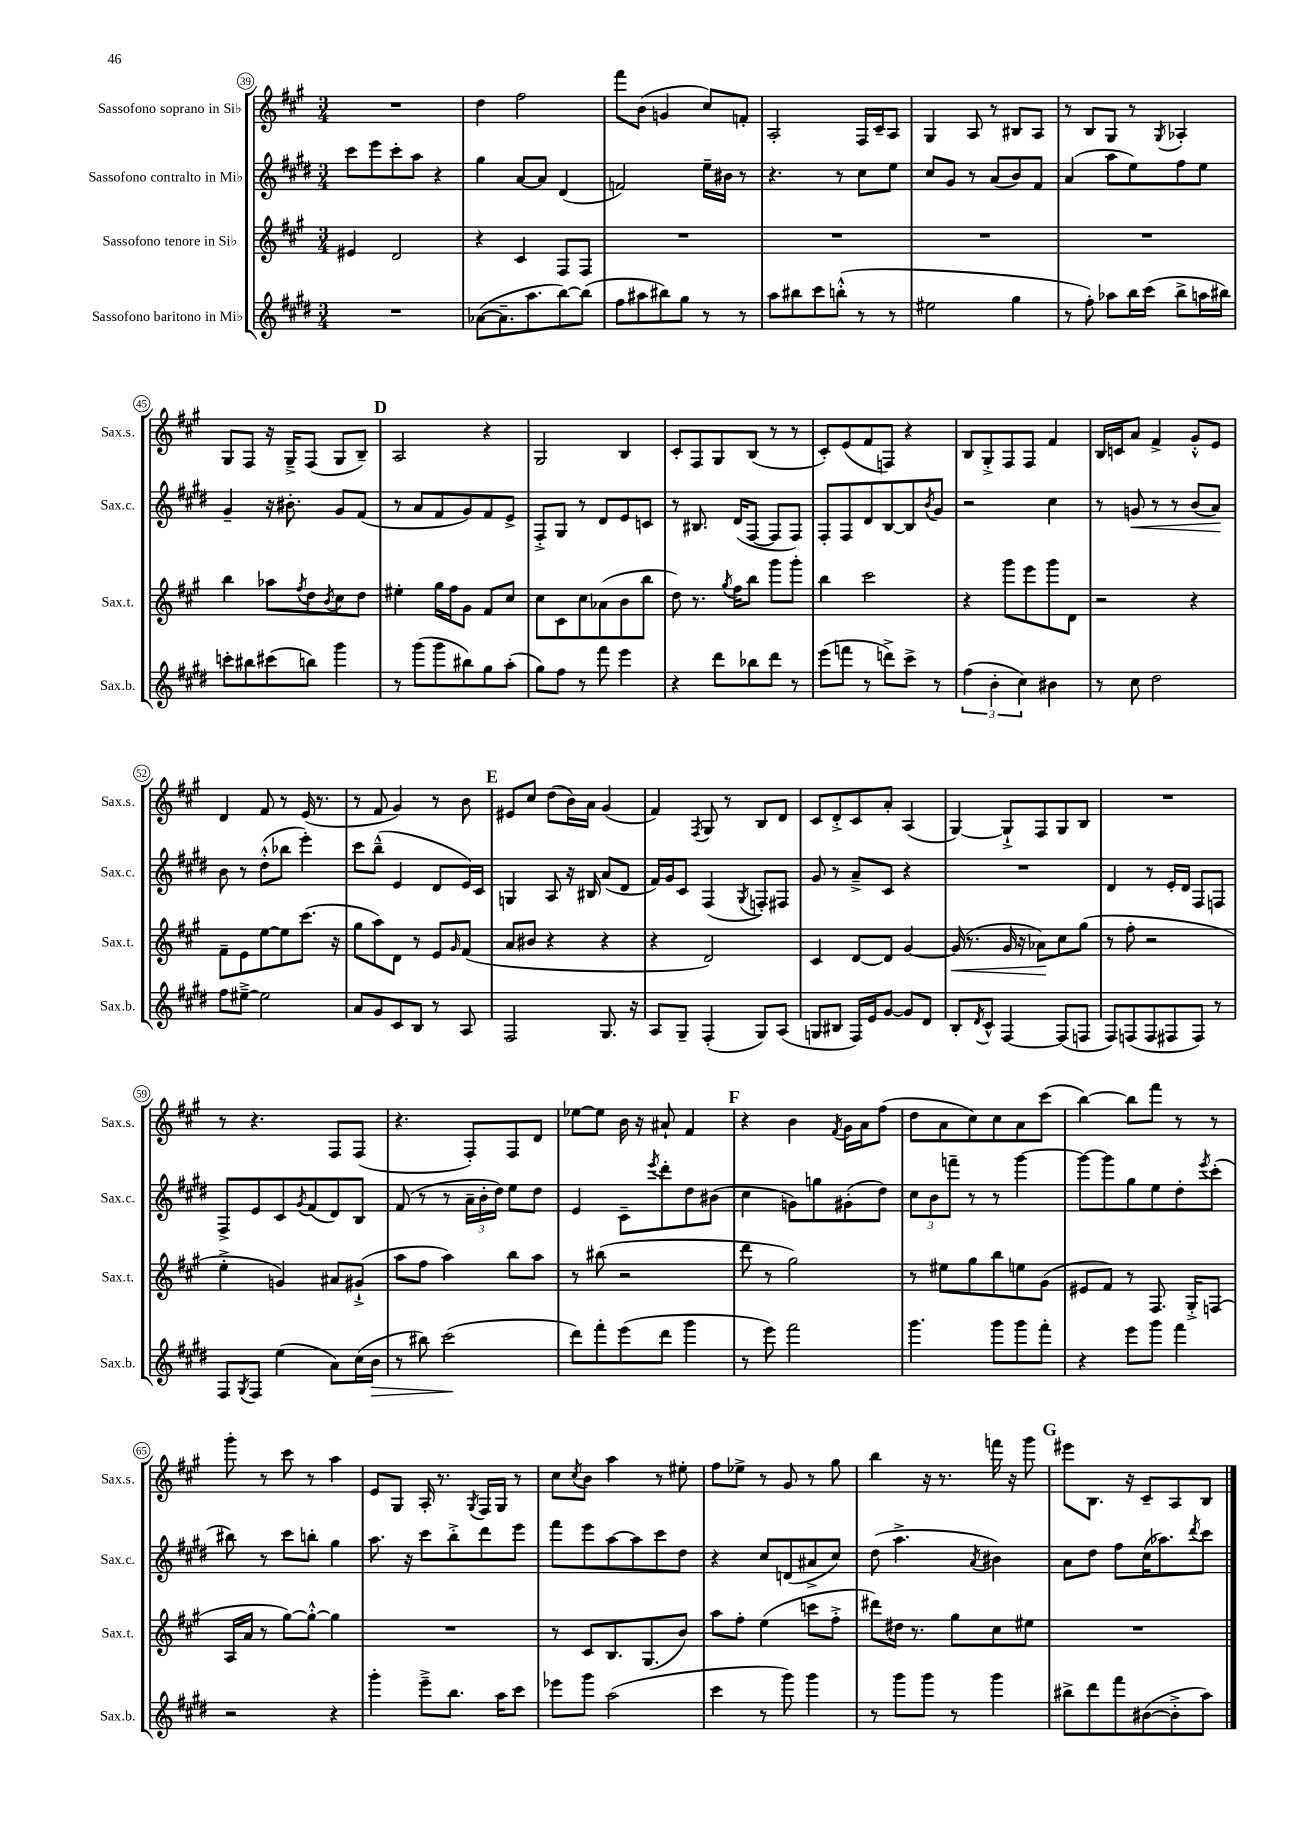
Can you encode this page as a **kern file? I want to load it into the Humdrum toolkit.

**kern	**kern	**kern	**kern
*staff4	*staff3	*staff2	*staff1
*clefG2	*clefG2	*clefG2	*clefG2
*k[f#c#g#d#]	*k[f#c#g#]	*k[f#c#g#d#]	*k[f#c#g#]
*M3/4	*M3/4	*M3/4	*M3/4
2.r	4e#/	8ccc#\L	2.r
.	.	8eee\	.
.	2d/	8ccc#'\	.
.	.	8aa\J	.
.	.	4r	.
=	=	=	=
([8a-\L	4r	4gg#\	4dd\
8.a-~\]	.	.	.
.	4c#/	[8a/L	2ff#\
8.aa\	.	.	.
.	.	8a/]J	.
[8bb\)	8F#/L	(4d#/	.
(8bb\]J	8F#/J	.	.
=	=	=	=
8ff#\L	2.r	2f/)	8fff#\L
8aa#\	.	.	(8b\J
8bb#\)	.	.	4g/
8gg#\J	.	.	.
8r	.	16ee~\LL	8cc#/L)
.	.	16b#\JJ	.
8r	.	8r	8f'/J
=	=	=	=
8aa\L	2.r	4.r	2A'/
8bb#\	.	.	.
8ccc#\	.	.	.
(8bb'^^\J	.	8r	.
8r	.	8cc#\L	16F#/LL
.	.	.	16c#~/J
8r	.	8ee\J	8A/J
=	=	=	=
2ee#\	2.r	8cc#/L	4G#/
.	.	8g#/J	.
.	.	8r	8A/
.	.	(8a/L	8r
4gg#\	.	8b/)	8B#/L
.	.	8f#/J	8A/J
=	=	=	=
8r	2.r	(4a/	8r
8ff#'\)	.	.	8B/L
8aa-\L	.	8aa\L	8G#/J
16bb\L	.	8ee\)	8r
(16ccc#\JJ	.	.	.
.	.	.	8qG#/
8bb^\L	.	8ff#\	4A-'/
16aa\L	.	8ee\J	.
16bb#\JJ)	.	.	.
=	=	=	=
8ccc'\L	4bb\	4g#~/	8G#/L
8bb#\	.	.	8F#/J
(8ccc#\	8aa-\L	16r	16r
.	.	8.b#'\	16G#~^/LK
.	8qff#/	.	.
8bb\J)	8dd\	.	(8F#/J
.	8qb/	.	.
4ggg#\	8cc#\	8g#/L	8G#/L
.	8dd\J	(8f#/J	8B~/J)
=	=	=	=
8r	4ee#'\	8r	2A/
(8ggg#\L	.	8a/L	.
8ggg#\	16gg#\LL	8f#/	.
.	16ff#\J	.	.
8bb#\)	8g#\J	8g#/)	.
8gg#\	8f#/L	8f#/	4r
(8aa'\J	8cc#/J	8e^/J	.
=	=	=	=
8gg#\L)	8cc#\L	8F#'^/L	2G#/
8ff#\J	8c#\	8G#/J	.
8r	8cc#\	8r	.
8fff#\	(8a-\	8d#/L	.
4eee\	8b\	8e/	4B/
.	8bb\J	8c/J	.
=	=	=	=
4r	8dd\)	8r	8c#'/L
.	8.r	8.B#/	8F#/
8ddd#\L	.	.	8G#/
.	8qgg#/	.	.
.	16ff#\LK	(16d#/LK	.
8bb-\	8bb\J	[8F#/J	(8B/J
8ddd#\J	8ggg#\L	8F#/]L	8r
8r	8ggg#'\J	8F#/J)	8r
=	=	=	=
(8eee\L	4bb\	8F#'/L	8c#'/L)
8fff\J	.	8F#/	(8e/
8r	2ccc#\	8d#/	8f#/
8ddd^\L)	.	[8B/	8F/J)
8ccc#^\J	.	8B/]	4r
.	.	8qb/	.
8r	.	8g#/J	.
=	=	=	=
(6ff#\	4r	2r	8B/L
.	.	.	8G#'^/
6b'\	.	.	.
.	8ggg#\L	.	8F#/
6cc#\)	.	.	.
.	8eee\	.	8F#/J
4b#\	8ggg#\	4cc#\	4f#/
.	8d\J	.	.
=	=	=	=
8r	2r	8r	16B/LL
.	.	.	16c/J
8cc#\	.	8g/	8a/J
2dd#\	.	8r	4f#^/
.	.	8r	.
.	4r	(8b/L	8g#'^^/L
.	.	8a/J)	8e/J
=	=	=	=
8ff#\L	8f#~\L	8b\	4d/
[8ee#~^\J	8e\	8r	.
2ee#\]	[8ee\	(8dd#'^^\L	8f#/
.	8ee\]	8bb-\J	8r
.	(8.ccc#\J	4eee'\)	(16e/
.	.	.	8.r
.	16r	.	.
=	=	=	=
8a/L	8gg#\L	8ccc#\L	8r
8g#/	8aa\)	(8bb~^^\J	8f#/
8c#/	8d\J	4e/	4g#/)
8B/J	8r	.	.
8r	8e/L	8d#/L	8r
.	16qqg#/	.	.
8A/	(8f#/J	16e/L)	8b\
.	.	16c#/JJ	.
=	=	=	=
2F#/	8a/L	4G/	8e#/L
.	8b#/J	.	8cc#/J
.	4r	8A/	(8dd\L
.	.	16r	16b\L)
.	.	16B#/	16a\JJ
8.G#/	4r	(8a/L	(4g#/
.	.	8d#/J	.
16r	.	.	.
=	=	=	=
8A/L	4r	16f#/LL)	4f#/)
.	.	16g#/J	.
8G#~/J	.	8c#/J	.
.	.	.	8qF#/
(4F#'/	2d/)	(4F#/	8G#/
.	.	.	8r
.	.	8qG#/	.
8G#/L)	.	8F'/L)	8B/L
(8A/J	.	8F#/J	8d/J
=	=	=	=
8G/L	4c#/	8g#/	8c#/L
8B#/J	.	8r	8d'^/
16F#/LL)	[8d/L	8a~^/L	8c#/
16e/J	.	.	.
[8g#/J	8d/]J	8c#/J	8a'/J
8g#/]L	[4g#/	4r	(4A/
8d#/J	.	.	.
=	=	=	=
8B'/L	(16g#/]	2.r	[4G#/)
.	8.r	.	.
8qd#/	.	.	.
8c#^^/J	.	.	.
[4F#/	16g#/	.	8G#`^/]L
.	16r	.	.
.	8a-\L)	.	8F#/
(8F#/]L	8cc#\	.	8G#/
8F/J	(8gg#\J	.	8B/J
=	=	=	=
8F#/L)	8r	4d#/	2.r
(8F/	8ff#'\	.	.
8F/	2r	8r	.
8F#/	.	16e'/LL	.
.	.	16d#/JJ	.
8F#/J)	.	8F#/L	.
8r	.	8F/J	.
=	=	=	=
8F#/L	4ee'^\	8F#^/L	8r
8qG#/	.	.	.
8F#/J	.	8e/	4.r
(4ee\	4g/)	8c#/	.
.	.	8qg#/	.
.	.	(8f#/	.
8a\L)	8a#/L	8d#/)	8F#/L
(16cc#\L	(8g#`^/J	8B/J	(8F#/J
16b\JJ	.	.	.
=	=	=	=
8r	8aa\L	(8f#/	4.r
8bb#\)	8ff#\J	8r	.
(2ccc#\	4aa\)	8r	.
.	.	24a~\LL	8F#'/L)
.	.	24b'\	.
.	.	24dd#\JJ)	.
.	8bb\L	8ee\L	8F#/
.	8aa\J	8dd#\J	8d/J
=	=	=	=
8ddd#\L)	8r	4e/	[8ee-\L
8fff#'\	(8bb#\	.	8ee-\]J
(8eee\	2r	8c#~\L	16b\
.	.	.	16r
.	.	8qeee/	.
8ddd#\J	.	8ddd#'\	8a#`/
4ggg#\	.	8dd#\	4f#/
.	.	(8b#\J	.
=	=	=	=
8r	8ddd\	4cc#\	4r
8eee\)	8r	.	.
2fff#\	2gg#\)	8g\L)	4b\
.	.	8gg\	.
.	.	.	8qf#/
.	.	(8g#'\	16g#\LL
.	.	.	16a\J
.	.	8dd#\J)	(8ff#\J
=	=	=	=
4.ggg#\	8r	12cc#\L	8dd\L
.	.	12b\	.
.	8ee#\L	.	8a\
.	.	12fff~\J	.
.	8gg#\	8r	8cc#\)
8ggg#\L	8bb\	8r	8cc#\
8ggg#\	8ee\	[4ggg#\	8a\
8fff#'\J	(8g#\J	.	(8ccc#\J
=	=	=	=
4r	8e#/L	8ggg#\_L	[4bb\)
.	8f#/J)	8ggg#\]	.
8eee\L	8r	8gg#\	8bb\]L
8ggg#\J	8.F#/	8ee\	8fff#\J
4fff#\	.	8dd#'\	8r
.	16G#'^/LK	.	.
.	.	8qeee/	.
.	(8F/J	(8ccc#'\J	8r
=	=	=	=
2r	16A/LL	8bb#\)	8ggg#'\
.	16a/JJ	.	.
.	8r	8r	8r
.	[8gg#\L)	8ccc#\L	8ccc#\
.	8gg#'^^\_J	8bb'\J	8r
4r	4gg#\]	4gg#\	4aa\
=	=	=	=
4ggg#'\	2.r	8.aa\	8e/L
.	.	.	8G#/J
.	.	16r	.
8eee~^\L	.	8ccc#\L	16A'/
.	.	.	8.r
8.bb\J	.	8bb'^\	.
.	.	.	8qG#/
.	.	8ddd#\	16F#/LL
16aa\LK	.	.	16G#/JJ
8ccc#\J	.	8eee\J	8r
=	=	=	=
8eee-\L	8r	8fff#\L	8cc#\L
.	.	.	8qcc#/
8ggg#\J	8c#/L	8eee\	8b\J
(2aa\	8.B/	[8aa\	4aa\
.	.	8aa\]	.
.	(8.G#/	.	.
.	.	8ccc#\	8r
.	8b/J)	8dd#\J	8ee#'\
=	=	=	=
4ccc#\	8aa\L	4r	8ff#\L
.	8ff#'\J	.	8ee-^\J
8r	(4ee\	8cc#/L	8r
8ggg#\)	.	(8d/	8g#/
4ggg#\	8ccc\L	8a#^/	8r
.	8ff#'^\J	8cc#/J)	8gg#\
=	=	=	=
8r	8ddd#\L)	(8dd#\	4bb\
8ggg#\L	16dd#\Jk	4.aa^\	.
.	8.r	.	.
8ggg#\J	.	.	16r
.	.	.	8.r
8r	8gg#\L	.	.
.	.	8qa/	.
4ggg#\	8cc#\	4b#\)	16fff\
.	.	.	16r
.	8ee#\J	.	8ggg#\
=	=	=	=
8bb#^\L	2.r	8a\L	8eee#\L
8ddd#\	.	8dd#\J	8.B\J
8fff#\	.	8ff#\L	.
.	.	.	16r
([8b#\	.	(16cc#\K	8c#~/L
.	.	8.aa-\)	.
8b#'^\]	.	.	8A/
.	.	8qddd#/	.
8aa\J)	.	8ccc#\J	8B/J
==	==	==	==
*-	*-	*-	*-
